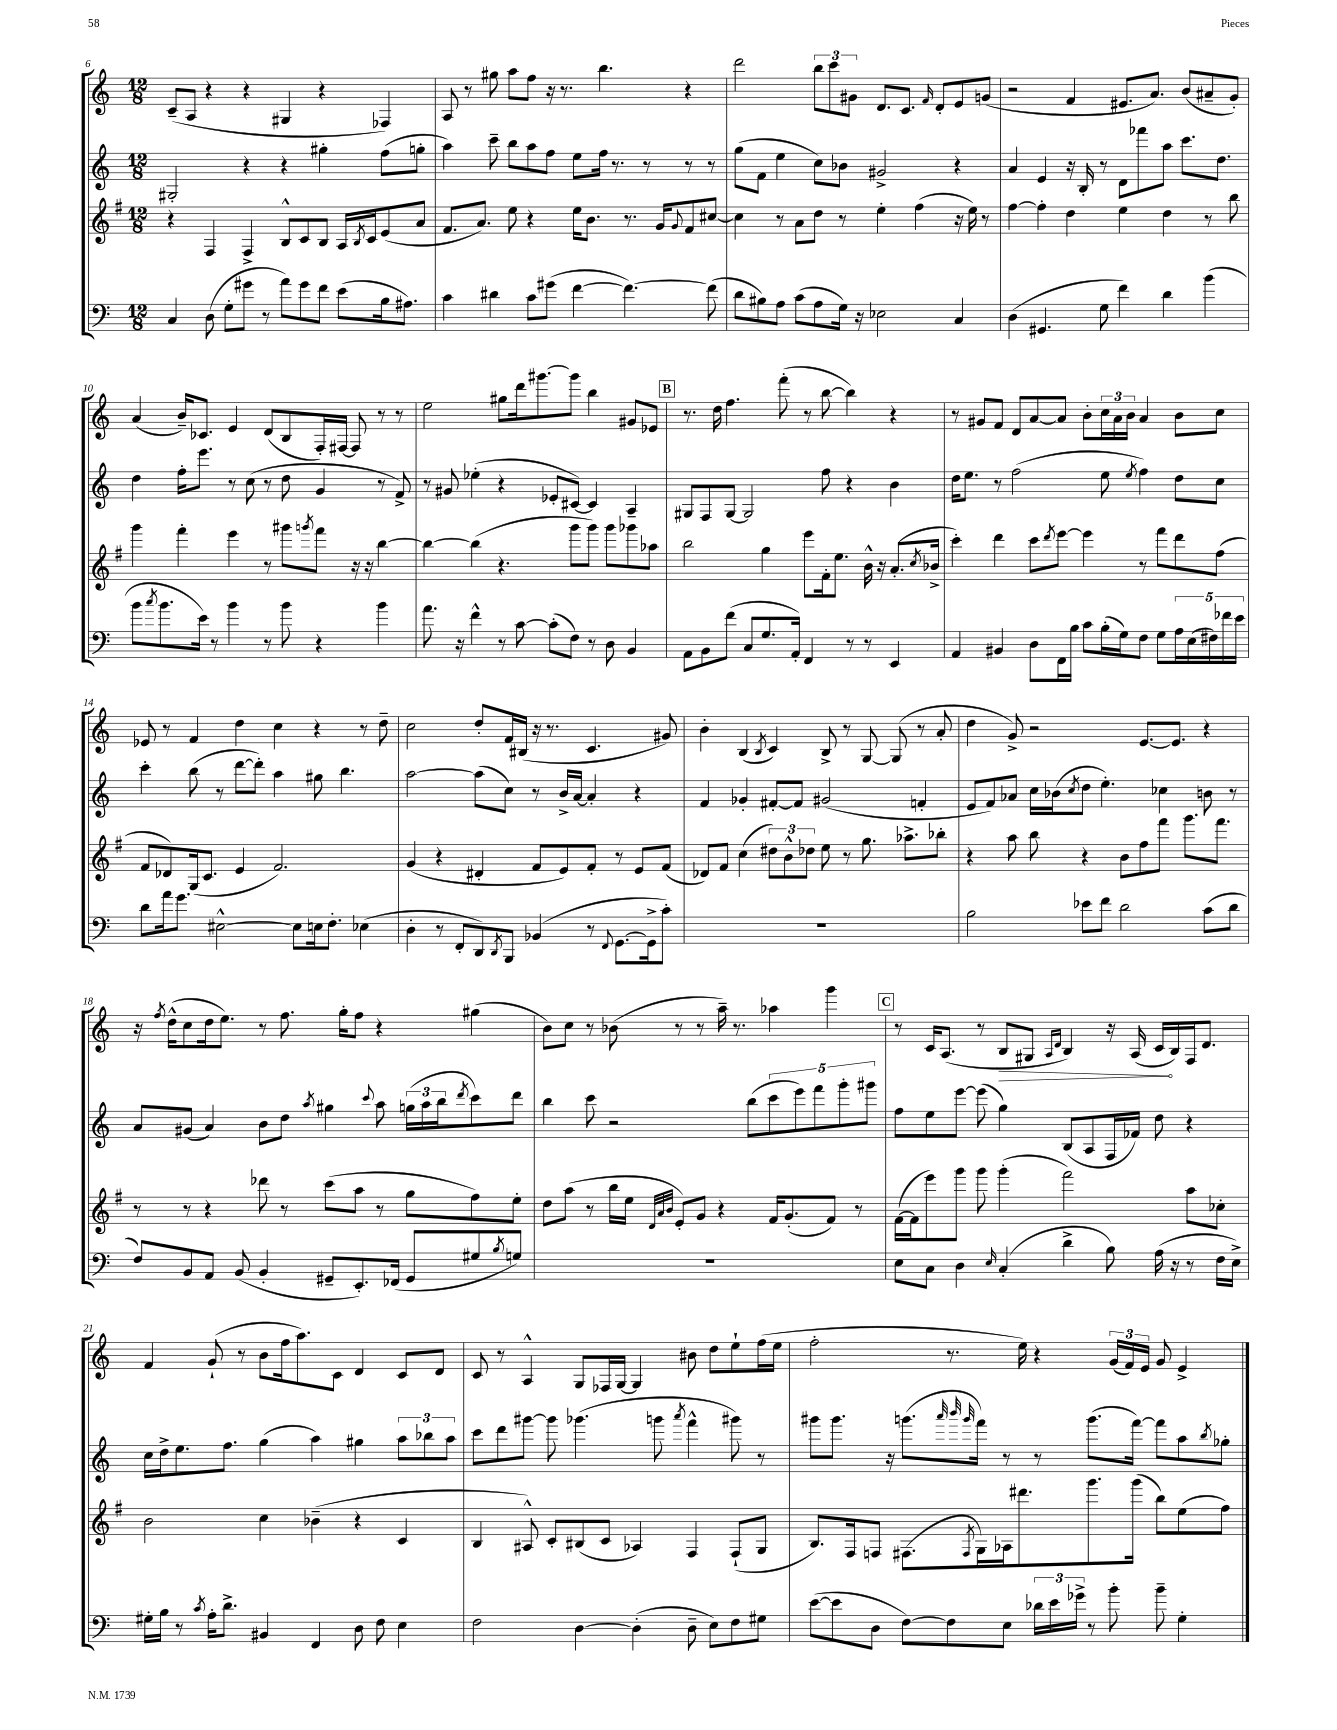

**kern	**kern	**kern	**kern
*staff4	*staff3	*staff2	*staff1
*clefF4	*clefG2	*clefG2	*clefG2
*k[]	*k[f#]	*k[]	*k[]
*M12/8	*M12/8	*M12/8	*M12/8
4C	4r	2G#'	(8c~
.	.	.	8A
(8D	4F#	.	4r
8G'	.	.	.
8g#	4F#^	4r	4r
8r	.	.	.
8a)	8B^^	4r	4G#
8g#	8c	.	.
8f	8B	4gg#'	4r
(8e	16A	.	.
.	8qB	.	.
.	16c	.	.
16B	(8e	(8ff	4F-)
8.A#)	.	.	.
.	8a	8gg'	.
=	=	=	=
4c	8.f#	4aa)	8A
.	.	.	8r
.	8.a)	.	.
4d#	.	8ccc~	8gg#
.	8ee	8bb	8aa
8c	4r	8aa	8ff
(8g#	.	8ff	16r
.	.	.	8.r
[4f	16ee	8ee	.
.	8.b	.	.
.	.	16ff	4.bb
.	.	8.r	.
4.f_)	8.r	.	.
.	.	8r	.
.	16g	.	.
.	8qqg	.	.
.	8f#	8r	4r
(8f]	[8cc#	8r	.
=	=	=	=
8d	4cc#]	(8gg	2ddd
8B#)	.	8f	.
8A	8r	4ee	.
(8c	8a	.	.
8A	8dd	8cc)	12bb
.	.	.	12ccc
16G)	8r	8b-	.
.	.	.	12g#
16r	.	.	.
2E-	4ee'	2g#^	8.d
.	.	.	8.c
.	(4ff#	.	.
.	.	.	16qqf
.	.	.	8d'
4C	16r	4r	8e
.	16ee)	.	.
.	8r	.	(8g
=	=	=	=
(4D	[4ff#	4a	2r
4.GG#	4ff#']	4e	.
.	4dd	16r	4f
.	.	16B'	.
8G	.	8r	.
4f)	4ee	8d	8.e#
.	.	8fff-	.
.	.	.	8.a)
4d	4dd	8aa	.
.	.	8.ccc	(8b
(4b	8r	.	8a#~
.	.	8.dd	.
.	8bb	.	8g')
=	=	=	=
8b	4ggg	4dd	(4a
8qcc	.	.	.
8.b	.	.	.
.	4fff#'	16ff'	16b~)
16e)	.	8.eee	8.c-
8r	.	.	.
4b	4eee	8r	4e
.	.	(8cc	.
8r	8r	8r	(8d
8b	8ggg#	8dd	8B
.	8qggg	.	.
4r	8fff#	4g	16F')
.	.	.	[16F#
.	16r	.	8F#]
.	16r	.	.
4b	[4bb	8r	8r
.	.	8f^)	8r
=	=	=	=
8.a	4bb_	8r	2ee
.	.	8g#	.
16r	.	.	.
4f^^	(4bb]	(4ee-'	.
8r	4.r	4r	8gg#
[8c	.	.	16ddd
.	.	.	[8.ggg#
(8c']	.	8e-'	.
8F)	8ggg	[8c#)	8ggg#]
8r	8ggg)	4c#]	4bb
8D	8ggg	.	.
4BB	8ggg-	4A~	8g#
.	8aa-	.	8e-
=	=	=	=
8AA	2bb	8G#	8.r
8BB	.	8F	.
.	.	.	16dd
(8f	.	[8G#	4.ff
8C	.	2G#]	.
8.G	4gg	.	.
.	.	.	(8fff'
16AA')	.	.	.
4FF	8eee	.	8r
.	16f#'	8ff	[8bb
.	8.ee	.	.
8r	.	4r	4bb])
8r	16b^^	.	.
.	16r	.	.
4EE	(8.a'	4b	4r
.	8qcc	.	.
.	16b-^	.	.
=	=	=	=
4AA	4ccc')	16dd	8r
.	.	8.ee	.
.	.	.	8g#
4BB#	4ddd	8r	8f
.	.	(2ff	8d
8D	8ccc	.	[8a
.	8qddd	.	.
16FF	[8eee	.	8a]
16B	.	.	.
8c	4eee]	.	8b'
(16B'	.	8ee	24cc
.	.	.	24a
16G)	.	.	.
.	.	.	24b
.	.	8qee	.
8F	8r	4ff)	4a
8G	8fff#	.	.
20A	8ddd	8dd	8b
(20E	.	.	.
20F#)	.	.	.
.	(8ff#	8cc	8cc
20f-	.	.	.
20e	.	.	.
=	=	=	=
8d	8f#	4ccc'	8e-
16a	8d-)	.	8r
8.g	.	.	.
.	(16G	(8bb	4f
.	8.c	.	.
[2E#^^	.	8r	.
.	4e	[8ddd	4dd
.	.	8ddd'])	.
.	2.f#)	4aa	4cc
8E#]	.	.	.
16E	.	8gg#	4r
8.F'	.	.	.
.	.	4.bb	.
(4E-	.	.	8r
.	.	.	8dd~
=	=	=	=
4D'	(4g	[2aa	2cc
8r	4r	.	.
8FF'	.	.	.
8DD)	4d#'	(8aa]	8dd'
8qDD	.	.	.
8BBB	.	8cc)	16f
.	.	.	(16B#
(4BB-	8f#	8r	16r
.	.	.	8.r
.	8e)	16b^	.
.	.	[16a	.
8r	8f#'	4a']	4.c
8qqFF	.	.	.
[8.GG	8r	.	.
.	8e	4r	.
16GG^]	.	.	.
8c')	(8f#	.	8g#)
=	=	=	=
1.r	8d-)	4f	4b'
.	8f#	.	.
.	(4cc	4g-'	(4B
.	.	.	8qB
.	12dd#)	[8f#'	4c)
.	12b^^	.	.
.	.	8f#]	.
.	12dd-	.	.
.	8ee	(2g#	8B^
.	8r	.	8r
.	8.gg	.	[8G
.	.	.	(8G]
.	8.aa-^	.	.
.	.	4f'	8r
.	8bb-'	.	8a'
=	=	=	=
2B	4r	8e	4dd
.	.	8f)	.
.	8aa	8a-	8g^)
.	8bb	16cc	2r
.	.	(16b-	.
.	.	8qcc	.
8e-	4r	8dd	.
8f	.	4.ee')	.
2d	8b	.	.
.	8ff#	.	[8.e
.	8fff#	4cc-	.
.	.	.	8.e]
.	8.ggg	.	.
(8c	.	8b	4r
.	8.fff#	.	.
8d	.	8r	.
=	=	=	=
8F)	8r	8a	16r
.	.	.	8qff
.	.	.	(16dd^^
8BB	8r	(8g#	8cc
8AA	4r	4a)	16dd
.	.	.	8.ee)
(8BB	.	.	.
4BB'	8ddd-	8b	8r
.	8r	8dd	8.ff
.	.	8qaa	.
8GG#~	(8ccc	4gg#	.
.	.	.	16gg'
8.EE')	8aa	.	8ff
.	.	8qqccc	.
.	8r	8aa	4r
(16FF-	.	.	.
8GG#	8gg	(24gg	.
.	.	24aa	.
.	.	24bb	.
.	.	8qddd	.
8G#	8ff#)	8ccc)	(4gg#
8qB	.	.	.
8G)	8ee'	8ddd	.
=	=	=	=
1.r	8dd	4bb	8b)
.	(8aa	.	8cc
.	8r	8ccc	8r
.	16bb	2r	(8b-
.	16ee	.	.
.	32qqd	.	.
.	32qqa	.	.
.	32qqb	.	.
.	8e')	.	8r
.	8g	.	8r
.	4r	.	16aa~)
.	.	.	8.r
.	.	(8bb	.
.	16f#	10ccc	4aa-
.	(8.g'	.	.
.	.	10eee)	.
.	.	10fff	.
.	8f#)	.	4ggg
.	.	10ggg'	.
.	8r	.	.
.	.	10ggg#	.
=	=	=	=
8E	([16f#	8ff	8r
.	16f#]	.	.
8C	8eee)	8ee	16c
.	.	.	(8.A
4D	8ggg	[8eee	.
.	8ggg	(8eee]	8r
16qqE	.	.	.
(4C'	(4ggg'	4gg)	8B
.	.	.	8G#
.	.	.	16qqA
.	.	.	16qqd
4d^	2fff#)	(8B	4B)
.	.	8A	.
8B)	.	16F	16r
.	.	16f-)	(16A
(16A	.	8dd	16c
16r	.	.	16B)
8r	8aa	4r	16F
.	.	.	8.d
16F	8cc-'	.	.
16E^)	.	.	.
=	=	=	=
16G#'	2b	16cc	4f
16B	.	16dd^	.
8r	.	8.ee	.
8qc	.	.	.
16A'	.	.	(8g`
8.d^	.	8.ff	.
.	.	.	8r
4BB#	4cc	(4gg	8b
.	.	.	16ff
.	.	.	8.aa)
4FF	(4b-~	4aa)	.
.	.	.	8c
8D	4r	4gg#	4d
8F	.	.	.
4E	4c	12aa	8c
.	.	12bb-	.
.	.	.	8d
.	.	12aa	.
=	=	=	=
2F	4B	8ccc	8c
.	.	8ddd	8r
.	8A#^^)	[8ggg#	4A^^
.	8c'	8ggg#]	.
[4D	(8B#	(4.ggg-	8G
.	8c	.	16F-
.	.	.	[16G
(4D']	4A-)	.	4G]
.	.	8ggg	.
.	.	8qaaa	.
8D~	4F#	4fff^^	8b#
8E)	.	.	8dd
8F	(8F#`	8ggg#)	8ee`
8G#	8G	8r	(16ff
.	.	.	16ee
=	=	=	=
([8e	8.B)	8ggg#	2ff'
8e]	.	8.ggg#	.
.	16F#	.	.
8D	8F	.	.
.	.	16r	.
[8F)	(8.F#	(8.ggg	.
8F]	.	.	8.r
.	.	32qqaaa	.
.	.	32qqbbb	.
.	8qF#	32qqggg	.
.	16G)	16fff)	.
8E	16A-	8r	.
.	8.ddd#	.	16ee)
24d-	.	8r	4r
24e	.	.	.
24g-^	.	.	.
8r	8.ggg	(8.ggg	.
8b'	.	.	(24g
.	.	.	24f)
.	(16ggg	[16fff)	.
.	.	.	24e
8b~	8bb)	8fff]	8g
4G'	(8ee	8aa	4e^
.	.	8qbb	.
.	8ff#)	8gg-'	.
==	==	==	==
*-	*-	*-	*-
